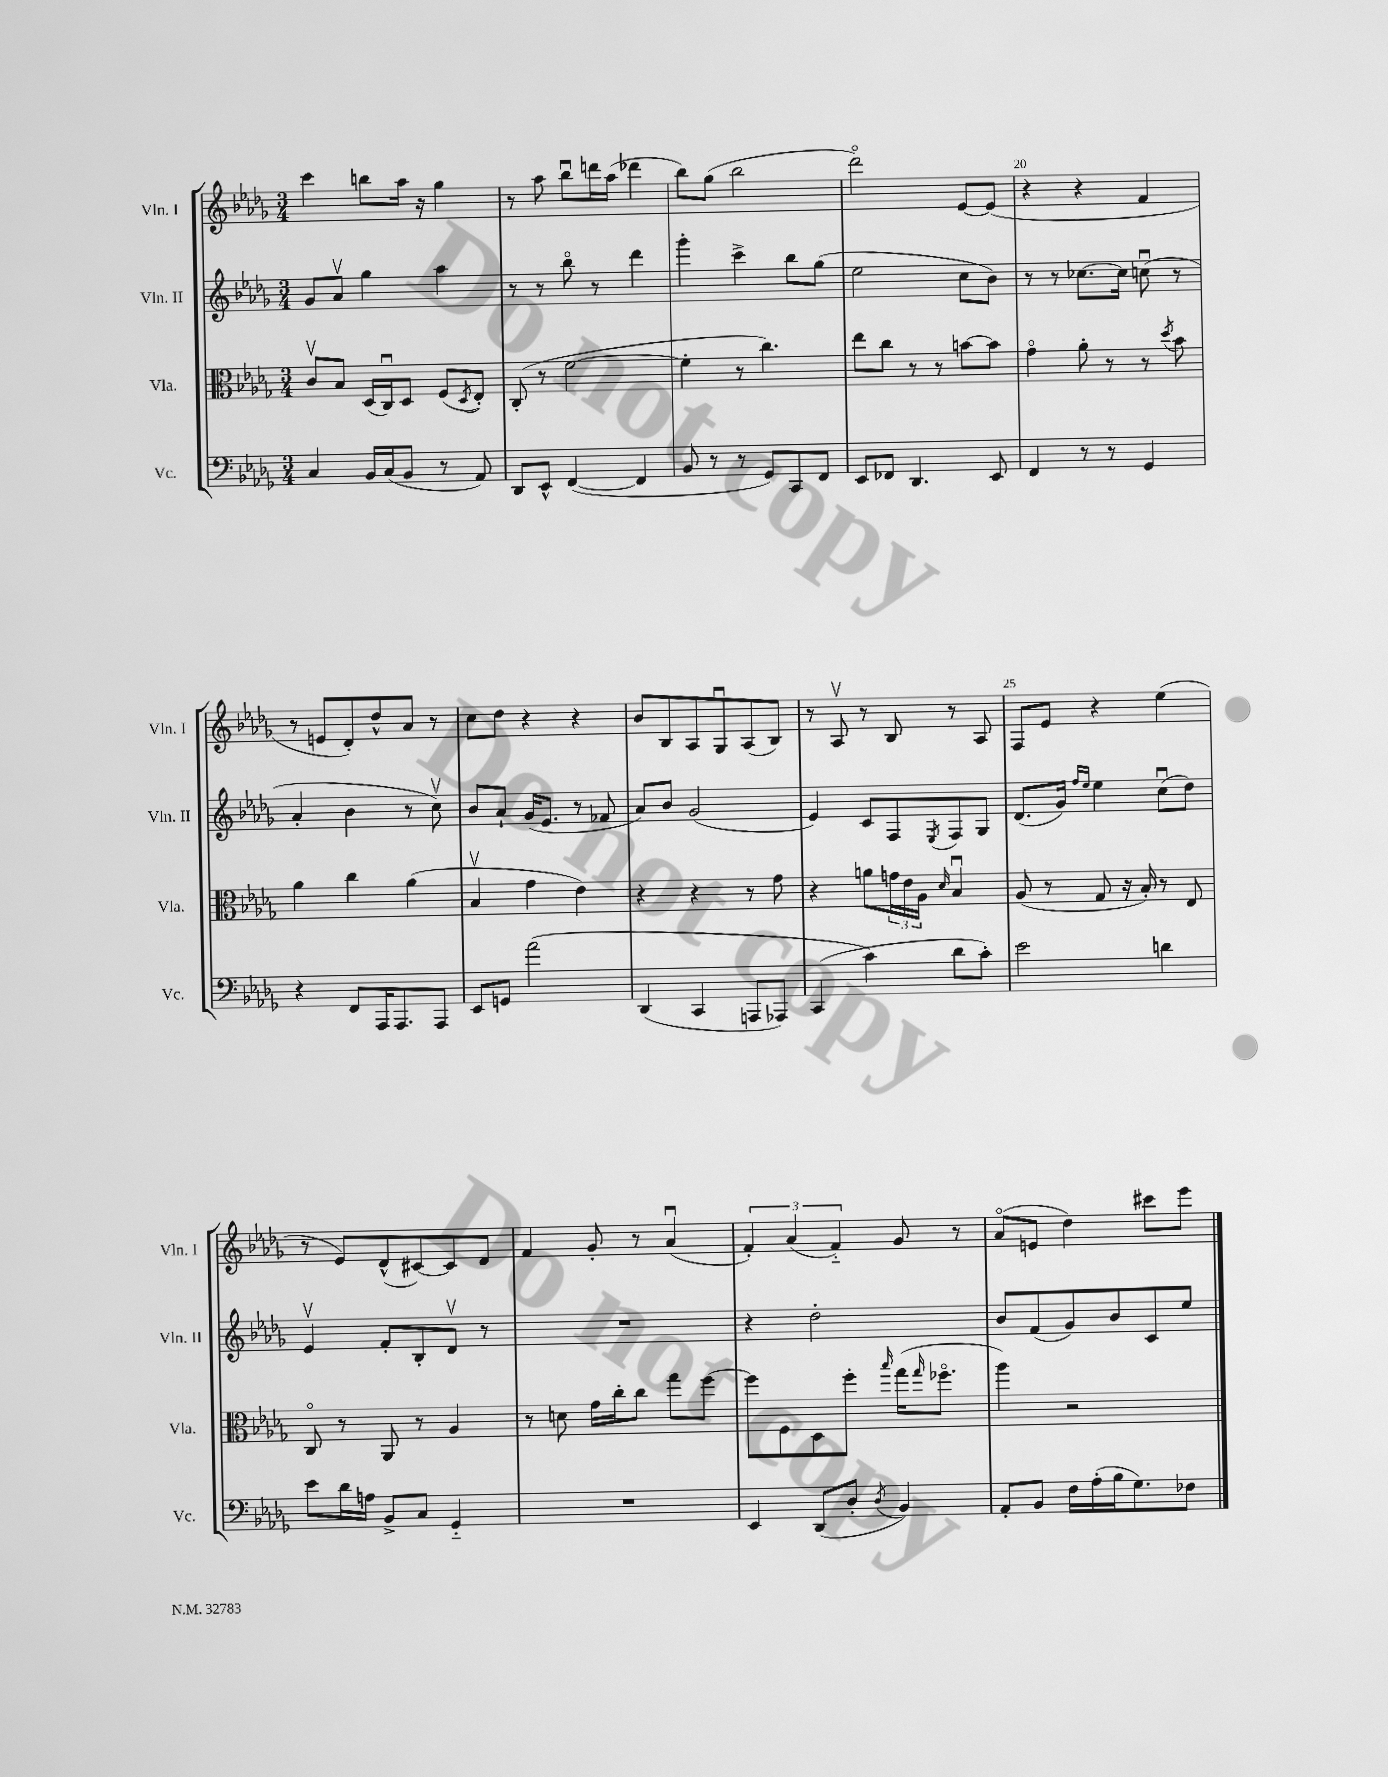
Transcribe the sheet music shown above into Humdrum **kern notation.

**kern	**kern	**kern	**kern
*part4	*part3	*part2	*part1
*staff4	*staff3	*staff2	*staff1
*I"Vc.	*I"Vla.	*I"Vln. II	*I"Vln. I
*I'Vc.	*I'Vla.	*I'Vln. II	*I'Vln. I
*clefF4	*clefC3	*clefG2	*clefG2
*k[b-e-a-d-g-]	*k[b-e-a-d-g-]	*k[b-e-a-d-g-]	*k[b-e-a-d-g-]
*M3/4	*M3/4	*M3/4	*M3/4
=16	=16	=16	=16
4C/	8cv/L	8g-/L	4ccc\
.	8B-/J	8a-v/J	.
16BB-/LL	(16D-/LL	4gg-\	8bbn\L
(16C/J	16Cu/J)	.	.
8BB-/J	8D-/J	.	16aa-\Jk
.	.	.	16r
8r	(8F/L	4aa-\	4gg-\
.	8qD-/	.	.
8AA-/)	8E-'/J)	.	.
=17	=17	=17	=17
8DD-/L	(8C'/	8r	8r
8EE-^^/J	8r	8r	8aa-\
([4FF/	[2f\	8bb-\	8bb-u\L
.	.	8r	16dddn\L
.	.	.	(16aa-\JJ
4FF/]	.	4ddd-\	4ddd-X\
=18	=18	=18	=18
8BB-/	4f'\]	4ggg-'\	8bb-\L)
8r	.	.	(8gg-\J
8r	8r	4ccc^\	2bb-\
8GG-/L)	4.cc\)	.	.
8CC/	.	8bb-\L	.
8FF/J	.	(8gg-\J	.
=19	=19	=19	=19
8EE-/L	8ee-\L	2ee-\	2ddd-\)
8FF-X/J	8cc\J	.	.
4.DD-/	8r	.	.
.	8r	.	.
.	[8bn\L	8cc\L	[8e-/L
8EE-/	8b\J]	8b-\J)	(8e-/J]
=20	=20	=20	=20
4FF/	4g-\	8r	4r
.	.	8r	.
8r	8a-'\	[8.cc-X\L	4r
8r	8r	.	.
.	.	16cc-\Jk]	.
4GG-/	8r	(8ccnu\	4f/
.	8qdd-/	.	.
.	8b-\	8r	.
!!LO:LB:g=z
=21	=21	=21	=21
4r	4a-\	4a-'/	8r
.	.	.	8en/L
8FF/L	4cc\	4b-\	8d-'/)
16AAA-/K	.	.	8dd-^^/
8.AAA-/	.	.	.
.	(4a-\	8r	8a-/J
8AAA-/J	.	8ccv\)	8r
=22	=22	=22	=22
8EE-/L	4B-v/	8b-/L	8cc\L
8GGn/J	.	8a-`/J	8dd-\J
(2a-\	4g-\	(16g-/KL	4r
.	.	8.e-/J	.
.	4e-\)	8r	4r
.	.	8f-X/	.
=23	=23	=23	=23
(4DD-/	4r	8a-/L)	8b-/L
.	.	8b-/J	8B-/
4CC/	4r	(2g-/	8A-/
.	.	.	8G-u/
8AAAn/L	8r	.	(8A-/
8AAA-X/J)	8g-\	.	8B-/J)
=24	=24	=24	=24
(4CC/	4r	4e-/)	8r
.	.	.	8A-v/
4c\)	8an\L	8c/L	8r
.	24gn\L	8F/	8B-/
.	24e-\	.	.
.	24A-\JJ	.	.
.	16qqd-/	8qE-/	.
8d-\L	4B-u/	8F/	8r
8c'\J)	.	8G-/J	8A-/
=25	=25	=25	=25
2e-\	(8A-/	(8.d-/L	8F/L
.	8r	.	8e-/J
.	.	16g-/Jk)	.
.	.	16qqff/LL	.
.	.	16qqee-/JJ	.
.	8G-/	4ee-\	4r
.	16r	.	.
.	16B-'/)	.	.
4dn\	8r	(8ccu\L	(4ee-\
.	8E-/	8dd-\J)	.
!!LO:LB:g=z
=26	=26	=26	=26
8e-\L	8C/	4e-v/	8r
16d-\L	8r	.	8e-/L)
16An\JJ	.	.	.
8BB-^/L	8AA-/	8f'/L	(8d-^^/
8C/J	8r	8B-'/	[8c#X/)
4GG-/	4A-/	8d-v/J	8c#/]
.	.	8r	8d-/J
=27	=27	=27	=27
2.r	8r	2.r	4f/
.	8dn\	.	.
.	16g-\LL	.	8g-'/
.	16cc'\J	.	.
.	8cc\J	.	8r
.	8gg-\L	.	(4a-u/
.	[8ff\J	.	.
=28	=28	=28	=28
4EE-/	8ff\L]	4r	6f'/)
.	8F\	.	.
.	.	.	(6a-/
(8DD-/L	8D-\	2dd-'\	.
.	.	.	6f/)
8D-'/J	8ff'\J	.	.
8qD-/	16qqbb-/	.	.
4BB-/)	(16gg-\KL	.	8g-/
.	16qqgg-/	.	.
.	8.ff-X\J	.	.
.	.	.	8r
=29	=29	=29	=29
8AA-'/L	4aa-\)	8b-/L	(8a-/L
8BB-/J	.	(8f/	8en/J
16F\LL	2r	8g-/)	4dd-\)
(16A-'\	.	.	.
16B-\J	.	8b-/	.
8.G-\)	.	.	.
.	.	8c/	8ccc#X\L
8F-X\J	.	8ee-/J	8eee-\J
==	==	==	==
*-	*-	*-	*-
